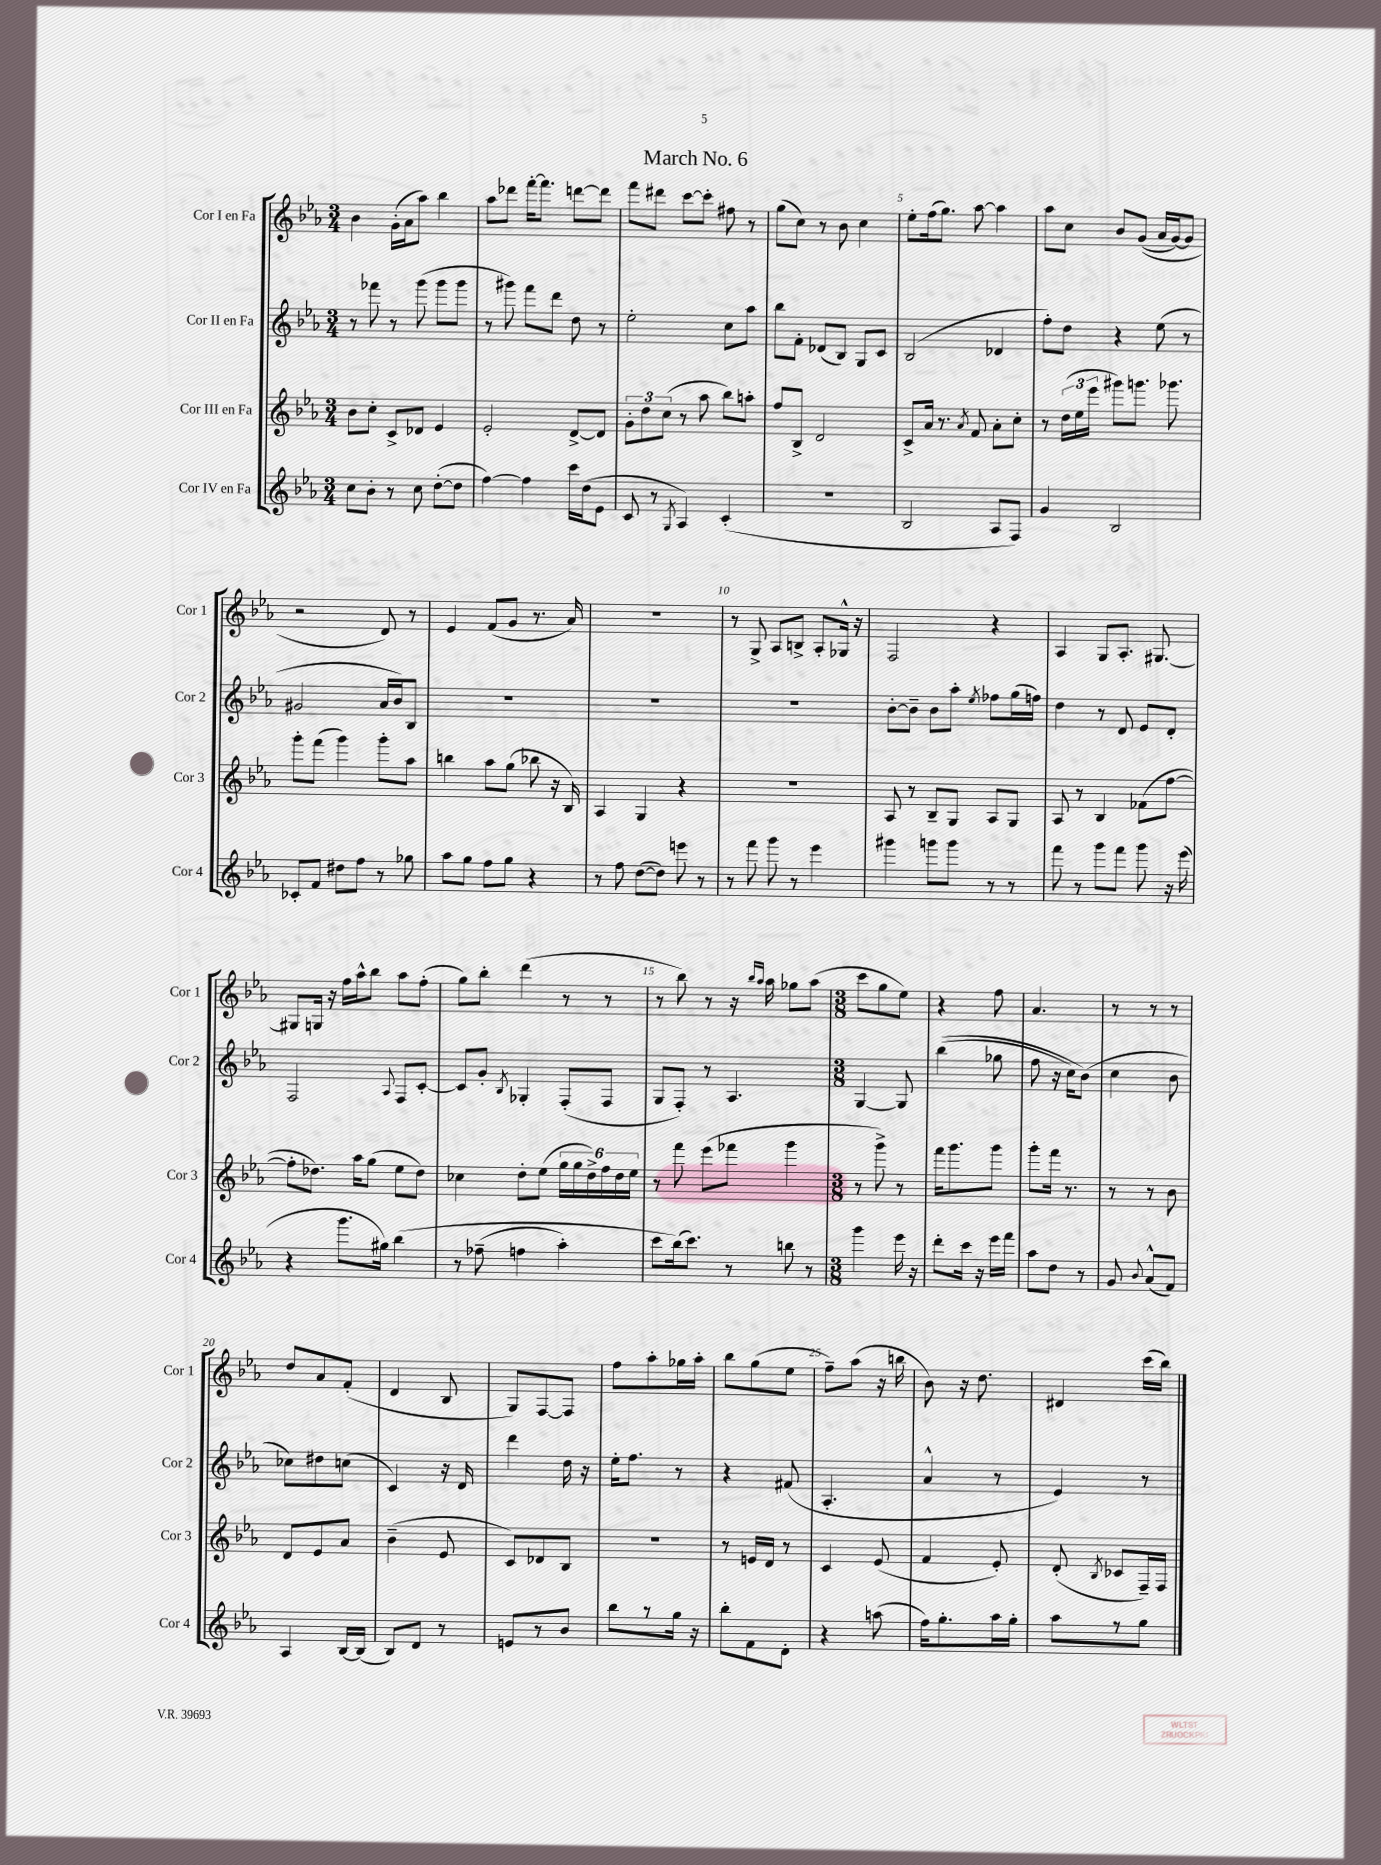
\header { title = "March No. 6" }
<<
\new StaffGroup <<
\new Staff = "s0" \with { instrumentName = "Cor I en Fa" shortInstrumentName = "Cor 1" } {
    \clef treble \key ees \major \numericTimeSignature \time 3/4
    \autoBeamOff bes'4 g'16[-.( aes'16 aes''8]) bes''4 |
    aes''8[ des'''8] f'''16[~-. f'''8.] d'''8[~ d'''8] |
    f'''8[ dis'''8] c'''8[~ c'''8]-. fis''8 r8 |
    g''8[( c''8]) r8 bes'8 c''4 |
    ees''8[-. f''16( g''8.]) aes''8~ aes''4 |
    aes''8[ c''8] bes'8[ g'8](\( aes'16[ g'16~) g'8] |
    r2 d'8\) r8 |
    ees'4 f'8[( g'8] r8. aes'16) |
    R2. |
    r8 g8-> aes8[ b8]-> aes8[-. ges16]-^ r16 |
    f2 r4 |
    aes4 g8[ aes8.]-. gis8.~ |
    gis8[ g16] r16 f''16[ aes''16-^ bes''8] aes''8[ f''8]-.( |
    g''8[) bes''8]-. d'''4( r8 r8 |
    r8 bes''8) r8 r16 \grace { bes''16[ aes''16] } aes''16 ges''8[ aes''8]( |
    \numericTimeSignature \time 3/8 c'''8[ g''8 ees''8]) |
    r4 f''8 |
    aes'4. |
    r8 r8 r8 |
    d''8[ aes'8 f'8]-.( |
    d'4 bes8 |
    g8[) f8~ f8] |
    f''8[ aes''8-. ges''16 aes''16]-. |
    bes''8[ g''8( ees''8] |
    f''8[--) aes''8]( r16 b''16 |
    bes'8) r16 d''8. |
    dis'4 c'''16[( bes''16]) \bar "|." |
}
\new Staff = "s1" \with { instrumentName = "Cor II en Fa" shortInstrumentName = "Cor 2" } {
    \clef treble \key ees \major \numericTimeSignature \time 3/4
    \autoBeamOff r8 fes'''8 r8 g'''8( g'''8[ g'''8] |
    r8 gis'''8) f'''8[ d'''8] d''8 r8 |
    ees''2-. c''8[ aes''8] |
    bes''8[ f'8]-. des'8[( bes8]) g8[ c'8] |
    bes2( des'4 |
    f''8[-.) d''8] r4 ees''8( r8 |
    gis'2 aes'16[ bes'16) bes8] |
    R2. |
    R2. |
    R2. |
    bes'8[~-. bes'8]-- bes'8[ aes''8]-. \acciaccatura { ees''8 } fes''8[ g''16( f''16]) |
    d''4 r8 d'8 ees'8[ d'8]-. |
    f2 \appoggiatura { aes8 } f8[ c'8]~-. |
    c'8[ g'8]-. \acciaccatura { bes8 } ges4-. f8[-.( f8] |
    g8[ f8]-.) r8 aes4. |
    \numericTimeSignature \time 3/8 g4~ g8 |
    bes''4(\( ges''8 |
    f''8 r16 c''16[) bes'8](\) |
    c''4 bes'8 |
    ces''8[) dis''8 c''8]( |
    c'4) r16 d'16 |
    d'''4 d''16 r16 |
    ees''16[-. f''8.] r8 |
    r4 fis'8( |
    aes4.-. |
    aes'4-^ r8 |
    ees'4) r8 \bar "|." |
}
\new Staff = "s2" \with { instrumentName = "Cor III en Fa" shortInstrumentName = "Cor 3" } {
    \clef treble \key ees \major \numericTimeSignature \time 3/4
    \autoBeamOff bes'8[ c''8]-. c'8[-> des'8] ees'4 |
    ees'2-. d'8[~-> d'8] |
    \tuplet 3/2 { g'8[-. d''8 c''8]( } r8 aes''8 bes''8[) a''8]-. |
    f''8[ bes8]-> d'2 |
    c'8[-> aes'16] r8. \acciaccatura { aes'8 } f'8 aes'8[-. c''8]-. |
    r8 \tuplet 3/2 { d''16[( ees''16 ees'''16] } gis'''8[) g'''8.] ges'''8. |
    g'''8[-. f'''8]( g'''4) g'''8[-. aes''8] |
    b''4 aes''8[ g''8]( bes''8 r16 bes16) |
    aes4 g4 r4 |
    R2. |
    aes8 r8 bes8[-- g8] aes8[ g8] |
    aes8 r8 bes4 fes'8[( f''8]~ |
    f''8[-. des''8.]) aes''16[ g''8]( ees''8[ des''8]) |
    ces''4 d''8[-. ees''8]( \tuplet 6/4 { g''16[ g''16 d''16->) f''16 d''16 ees''16] } |
    r8 f'''8 ees'''8[( fes'''8] g'''4 |
    \numericTimeSignature \time 3/8 r8 g'''8->) r8 |
    f'''16[ g'''8. g'''8] |
    g'''8[-. f'''16] r8. |
    r8 r8 bes'8 |
    d'8[ ees'8 aes'8] |
    bes'4--( ees'8 |
    c'8[) des'8 bes8] |
    R4. |
    r8 e'16[ d'16] r8 |
    c'4 ees'8( |
    f'4 ees'8-.) |
    d'8-.( \acciaccatura { bes8 } ces'8[ f16--) f16] \bar "|." |
}
\new Staff = "s3" \with { instrumentName = "Cor IV en Fa" shortInstrumentName = "Cor 4" } {
    \clef treble \key ees \major \numericTimeSignature \time 3/4
    \autoBeamOff c''8[ bes'8]-. r8 c''8 d''8[~-.( d''8] |
    f''4~) f''4 c'''16[ d''16( ees'8] |
    c'8 r8 \acciaccatura { g8 } aes4) c'4-.( |
    r2. |
    bes2 aes8[ f8]) |
    g'4 bes2 |
    ces'8[-. f'8] dis''8[ f''8] r8 ges''8 |
    aes''8[ g''8] f''8[ g''8] r4 |
    r8 f''8 d''8[~( d''8]) e'''8 r8 |
    r8 f'''8 g'''8 r8 ees'''4 |
    gis'''4 g'''8[ g'''8] r8 r8 |
    f'''8 r8 g'''8[ f'''8] g'''8 r16 ees'''16( |
    r4 g'''8.[ gis''16]) bes''4\( |
    r8 fes''8--( f''4 aes''4-.) |
    c'''8[ bes''16(\) c'''8.]) r8 b''8 r8 |
    \numericTimeSignature \time 3/8 g'''4 ees'''16 r16 |
    d'''8[-. c'''16] r16 ees'''16[ f'''16] |
    aes''8[ d''8] r8 |
    g'8 \appoggiatura { bes'8 } aes'8[-^( f'8]) |
    aes4 bes16[~ bes16]( |
    bes8[) d'8] r8 |
    e'8[ r8 bes'8] |
    bes''8[ r8 g''16] r16 |
    bes''8[-. f'8 d'8]-. |
    r4 a''8( |
    f''16[) g''8.-. aes''16 g''16]-. |
    aes''8[ r8 g''8] \bar "|." |
}
>>
>>
\layout { \context { \Score \override BarNumber.break-visibility = ##(#f #t #t) barNumberVisibility = #(every-nth-bar-number-visible 5) } }
